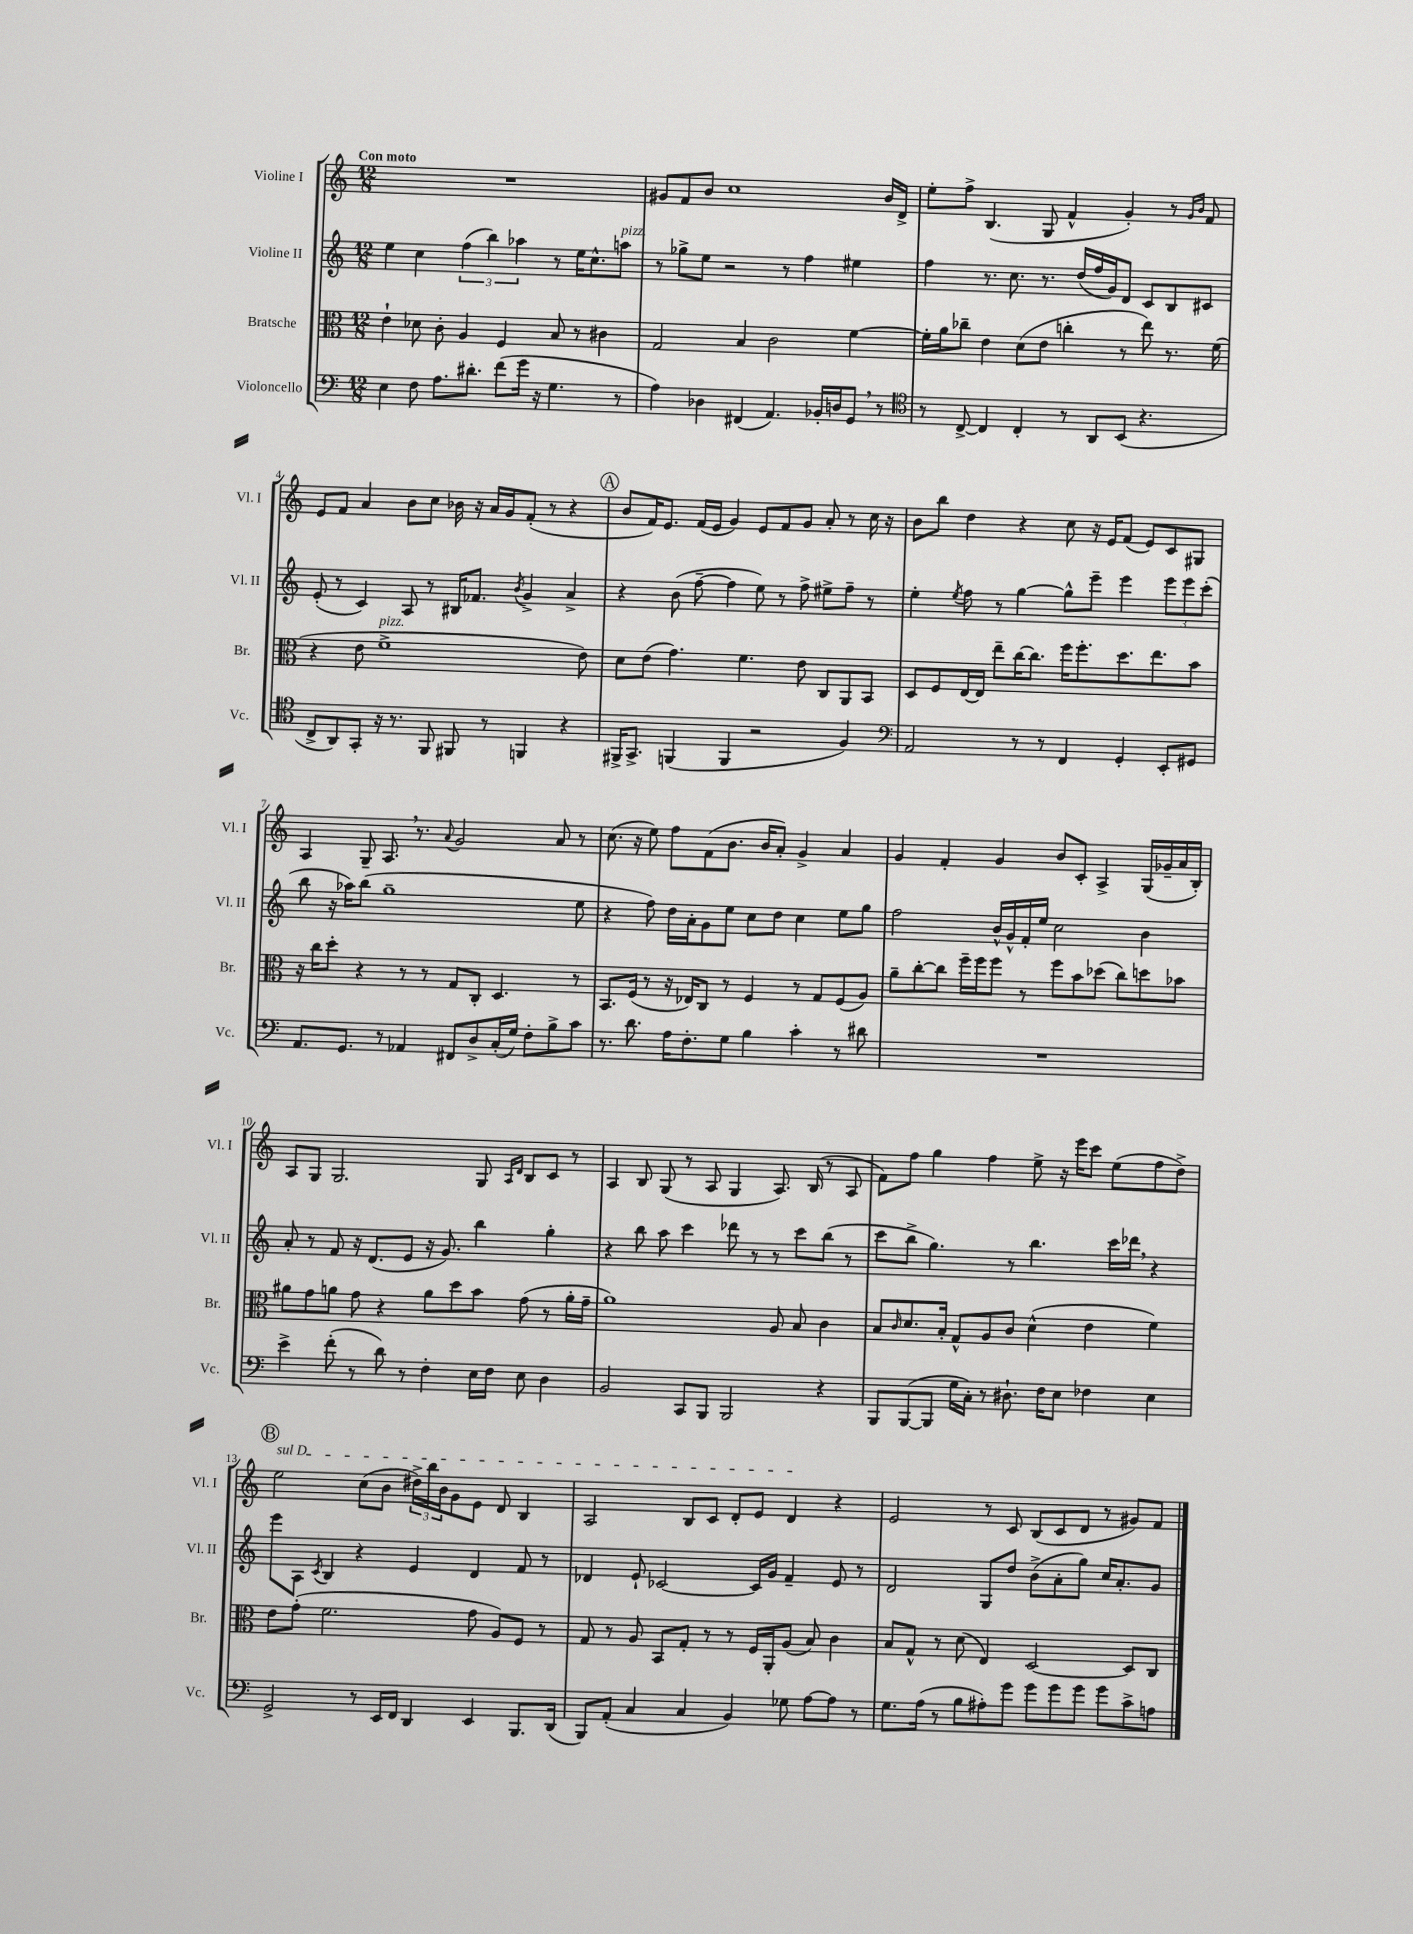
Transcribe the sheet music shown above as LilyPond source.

<<
\new StaffGroup <<
\new Staff = "s0" \with { instrumentName = "Violine I" shortInstrumentName = "Vl. I" } {
    \clef treble \key c \major \numericTimeSignature \time 12/8 \tempo "Con moto"
    R1. |
    gis'8 f'8 b'8 c''1 b'16 d'16-> |
    e''8-. f''8-> b4.( g8 f'4-^ g'4-.) r8 \grace { g'16 b'16 } f'8 |
    e'8 f'8 a'4 b'8 c''8 bes'16 r16 a'16 g'16 f'8-.( r8 r4 |
    \mark \markup { \circle "A" } b'8 f'16) e'8. f'16( e'16 g'4) e'8 f'8 g'8 a'8-. r8 c''16 r16 |
    b'8 b''8 d''4 r4 c''8 r16 e'16 f'8( e'8) c'8 gis8 |
    a4 g8-- a8. \breathe r8. \appoggiatura { a'8 } g'2 a'8 r8 |
    c''8.( r16 e''8) f''8 f'8( b'8. b'16 a'8-.) g'4-> a'4 |
    g'4 f'4-. g'4 b'8 c'8-. a4-> g16( ges'16-- a'16 b16-.) |
    a8 g8 g2. g8 \grace { a16 d'16 } b8 c'8 r8 |
    a4 b8 g8( r8 a8 g4 a8.) b16( r8 a8 |
    f'8) f''8 g''4 f''4 e''8-> r16 e'''16 c'''8 e''8( f''8 d''8->) |
    \mark \markup { \circle "B" } \once \override TextSpanner.bound-details.left.text = \markup { \italic "sul D" } e''2\startTextSpan c''8( b'8 \tuplet 3/2 { dis''16->) b''16 b'16 } g'8 e'8 d'8 b4 |
    a2 b8 c'8 d'8-. e'8 d'4\stopTextSpan r4 |
    e'2 r8 c'8 b8( c'8 d'8 r8 gis'8) f'8 \bar "|." |
}
\new Staff = "s1" \with { instrumentName = "Violine II" shortInstrumentName = "Vl. II" } {
    \clef treble \key c \major \numericTimeSignature \time 12/8
    e''4 c''4 \tuplet 3/2 { f''4( b''4) aes''4 } r8 e''16 c''8.-^ a''8^\markup { \italic "pizz." } |
    r8 ges''8-> e''8 r2 r8 f''4 eis''4 |
    f''4 r8. c''8. r8. d''16( f''16 g'16) d'8 c'8 b8 cis'8 |
    e'8-.( r8 c'4) a8 r8 bis16 fes'8. \acciaccatura { b'8 } g'4-> a'4-> |
    \mark \markup { \circle "A" } r4 b'8( f''8~-- f''4 e''8) r8 f''8-> eis''8-> f''8-- r8 |
    e''4-. \acciaccatura { e''8 } f''8 r8 g''4~ g''8-^ e'''8-- e'''4 \tuplet 3/2 { e'''8 e'''8 c'''8-.( } |
    b''8 r16 aes''16) b''8( g''1-- e''8 |
    r4 f''8) d''16 a'16-. g'8 e''8 c''8 d''8 c''4 e''8 g''8 |
    f''2 b'16-^ g'16-^ f'16-. e''16 c''2 b'4 |
    a'8-. r8 f'8 r16 d'8.( e'8 r16 g'8.) b''4 g''4-. |
    r4 b''8 a''8 c'''4 des'''8 r8 r8 c'''8 b''8( r8 |
    c'''8 b''8-> g''4.) r8 b''4. c'''16 des'''16 \breathe r4 |
    \mark \markup { \circle "B" } e'''8 a8 \acciaccatura { c'8 } b4 r4 e'4 d'4 f'8 r8 |
    des'4 e'8-! ces'2~ ces'16 g'16 f'4-- e'8 r8 |
    d'2 g8 d''8 b'8->( a'8-. g''8) c''16 a'8.-. g'8 \bar "|." |
}
\new Staff = "s2" \with { instrumentName = "Bratsche" shortInstrumentName = "Br." } {
    \clef alto \key c \major \numericTimeSignature \time 12/8
    e'4-! des'8 c'8-. a4 f4 b8 r8 cis'4 |
    g2 b4 c'2 f'4~ |
    f'16-. a'16 ces''8-- e'4 d'8( e'8 c''4-. r8 e''8) r8. f'16( |
    r4 e'8 f'1->^\markup { \italic "pizz." } e'8) |
    \mark \markup { \circle "A" } d'8 e'8( g'4.) f'4. e'8 c8 a,8 b,8 |
    d8 f8 e16~ e16 e''8-- c''16~ c''8. f''16 f''8.-. d''8. e''8. b'8 |
    r16 c''16 d''8-. r4 r8 r8 g8 c8-. d4. r8 |
    b,8. f16( r8 r16 ees16) c8 r8 f4 r8 g8 f8( a8) |
    a'8-- c''8~-. c''8 f''16-- f''16 f''8 r8 f''8 b'8 des''8( c''8) d''8 bes'8 |
    ais'8 g'8 a'8 g'8 r4 a'8 d''8 b'8 g'8( r8 a'16-. g'16-- |
    a'1) a8 b8 c'4 |
    b8 \grace { c'16 } d'8. b16-. g8-^ a8 c'8 d'4-^( e'4 f'4) |
    \mark \markup { \circle "B" } e'8 g'8-.( f'2. g'8 a8) f8 r8 |
    g8 r8 a8 b,8 g8-. r8 r8 f16 a,16-. a8( b8) c'4 |
    b8 g8-^ r8 d'8( e4) d2~ d8 c8 \bar "|." |
}
\new Staff = "s3" \with { instrumentName = "Violoncello" shortInstrumentName = "Vc." } {
    \clef bass \key c \major \numericTimeSignature \time 12/8
    e4 f8 a8. dis'8.-. f'8( g'16 r16 g4. r8 |
    a4) des4 fis,4( a,4.) bes,16-. d16 g,8 \breathe r8 |
    \clef tenor r8 c8~-> c4 c4-. r8 a,8 b,8( r4. |
    c8-> a,8) g,8-. r16 r8. f,8 fis,8 r8 f,4 r4 |
    \mark \markup { \circle "A" } fis,16-> g,8.-> f,4( f,4 r2 f4) |
    \clef bass a,2 r8 r8 f,4 g,4-. e,8-. gis,8 |
    a,8. g,8. r8 aes,4 fis,8 d8-> c16-.( g16) f8-. b8-> c'8 |
    r8. d'8. a16 f8.-. g8 b4 c'4-. r8 dis'8 |
    R1. |
    e'4-> f'8-.( r8 d'8) r8 f4-. e16 f16 e8 d4 |
    b,2 c,8 b,,8 b,,2 r4 |
    b,,8 b,,8~( b,,8 g16 c16-.) r8 dis8.-! f16 e8 fes4 e4 |
    \mark \markup { \circle "B" } g,2-> r8 e,16 f,16 d,4 e,4 b,,8. d,16( |
    b,,8) a,8-.( c4 c4 b,4) ges8 a8~ a8 r8 |
    g8. a16( r8 b8 ais8-.) g'8 g'8 g'8 g'8 g'8 c'8-> a8 \bar "|." |
}
>>
>>
